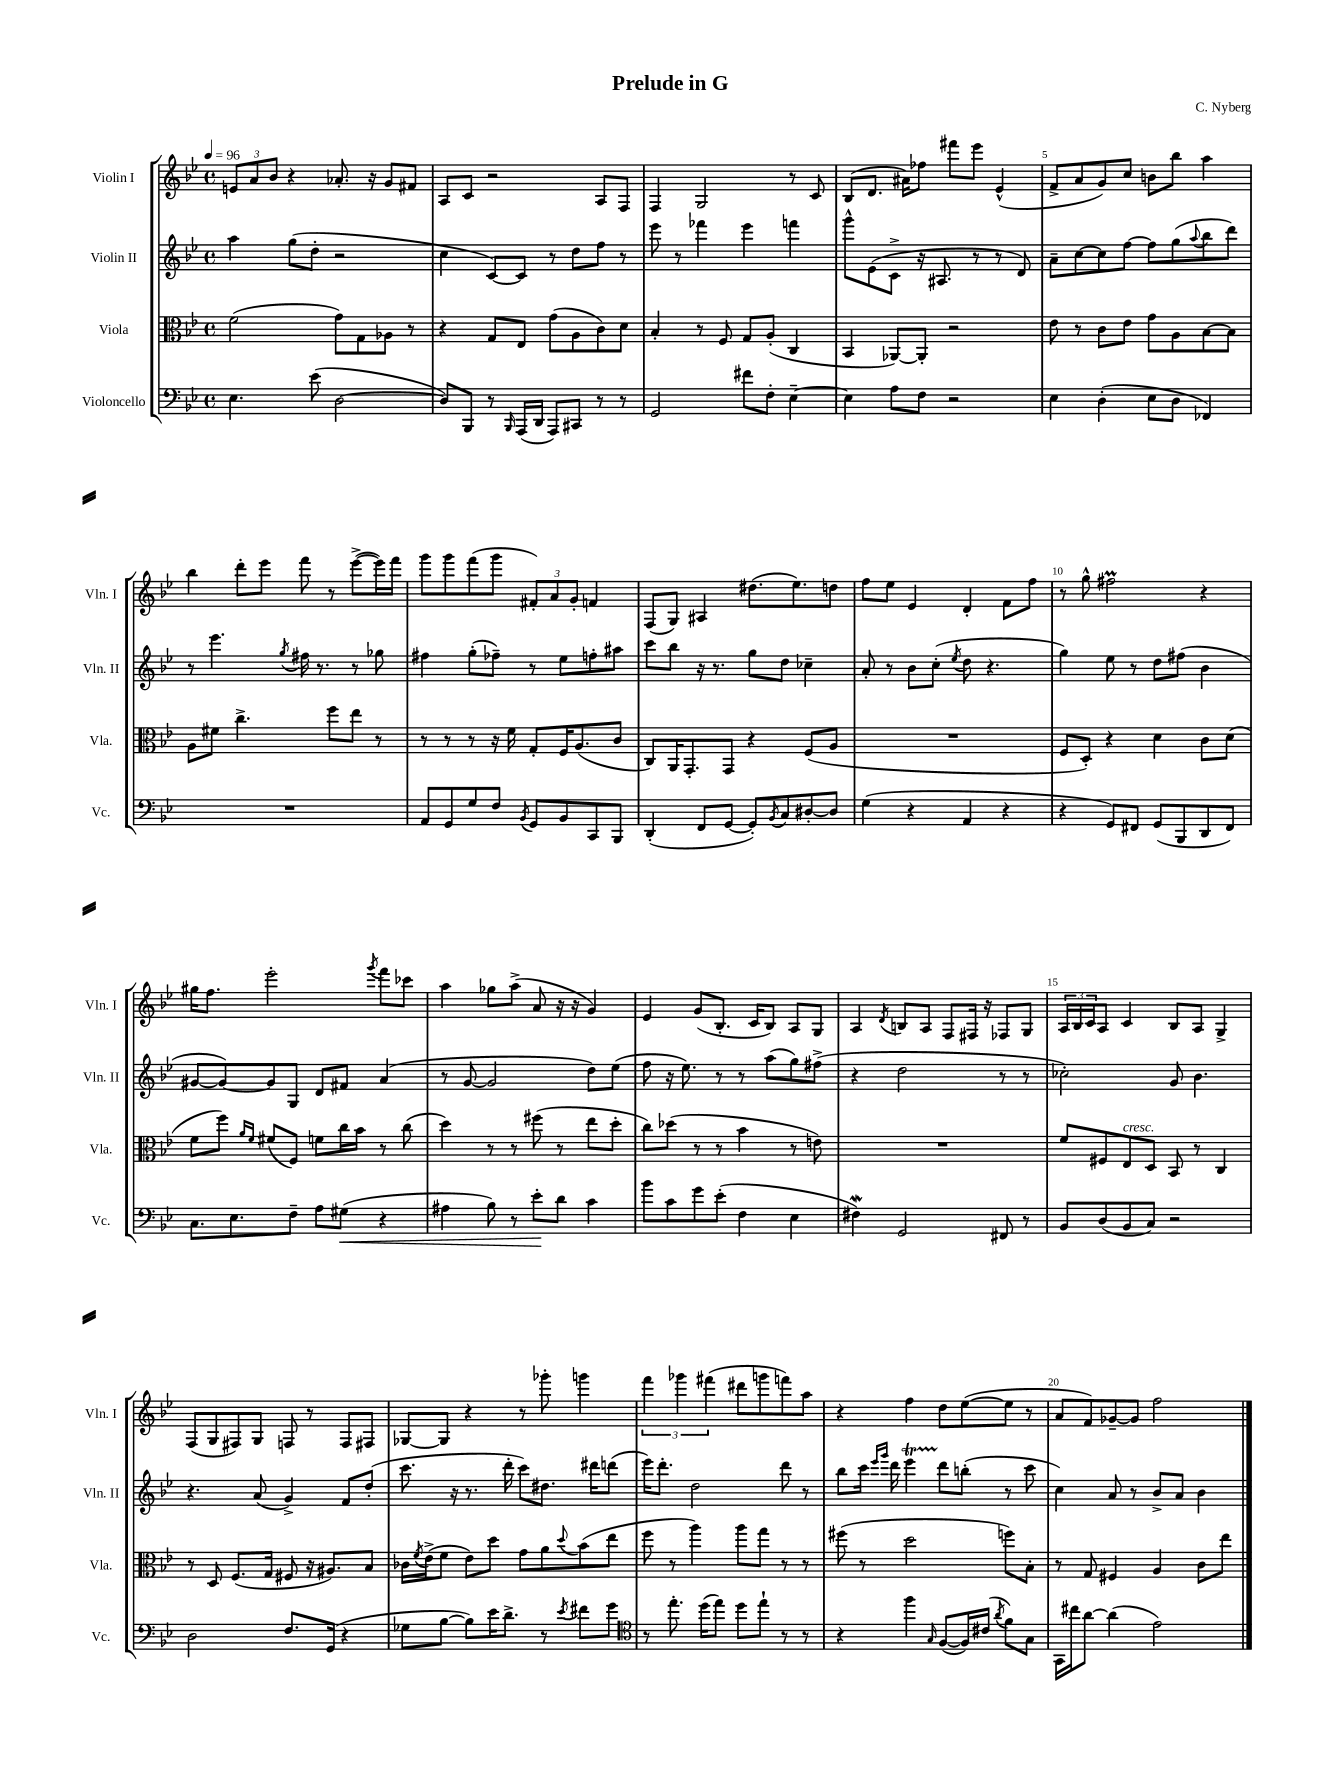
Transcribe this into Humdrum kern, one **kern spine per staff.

**kern	**kern	**kern	**kern
*staff4	*staff3	*staff2	*staff1
*clefF4	*clefC3	*clefG2	*clefG2
*k[b-e-]	*k[b-e-]	*k[b-e-]	*k[b-e-]
*M4/4	*M4/4	*M4/4	*M4/4
*met(c)	*met(c)	*met(c)	*met(c)
*MM96	*MM96	*MM96	*MM96
4.E-	(2f	4aa	12e
.	.	.	12a
.	.	.	12b-
.	.	(8gg	4r
(8e-	.	8dd'	.
[2D	8g)	2r	8.a-'
.	8G	.	.
.	.	.	16r
.	8A-	.	8g
.	8r	.	8f#
=	=	=	=
8D])	4r	4cc	8A
8BBB-	.	.	8c
8r	8G	[8c)	2r
16qqBBB-	.	.	.
(16AAA	8E-	8c]	.
16DD	.	.	.
8AAA)	(8g	8r	.
8CC#	8A	8dd	.
8r	8c)	8ff	8A
8r	8d	8r	8F
=	=	=	=
2GG	4B-'	8eee-	4F
.	.	8r	.
.	8r	4fff-	2G
.	8F	.	.
8f#	8G	4eee-	.
8F'	(8A'	.	.
[4E-~	4C	4fff	8r
.	.	.	8c
=	=	=	=
4E-]	4BB-	8ggg^^	(8B-
.	.	(8e-	8.d
8A	[8AA-)	8c^	.
.	.	.	16a#)
8F	8AA-']	16r	8ff-
.	.	8.A#	.
2r	2r	.	8fff#
.	.	8r	8eee-
.	.	8r	(4e-^^
.	.	8d)	.
=	=	=	=
4E-	8e-	8a~	8f^
.	8r	[8cc	8a
(4D'	8c	8cc]	8g)
.	8e-	[8ff	8cc
8E-	8g	8ff]	8b
8D	8A	(8gg	8bb-
.	.	8qqaa	.
4FF-)	[8B-	8bb-	4aa
.	8B-]	8ddd)	.
=	=	=	=
1r	8A	8r	4bb-
.	8f#	4.eee-	.
.	4.cc^	.	8ddd'
.	.	.	8eee-
.	.	8qgg	.
.	.	16ff#	8fff
.	.	8.r	.
.	8ff	.	8r
.	8ee-	8r	([8eee-^
.	8r	8gg-	16eee-])
.	.	.	16fff
=	=	=	=
8AA	8r	4ff#	8ggg
8GG	8r	.	8ggg
8G	8r	(8gg'	(8fff
8F	16r	8ff-~)	8ggg
.	16f	.	.
8qBB-	.	.	.
8GG	8G'	8r	12f#')
.	.	.	12a
8BB-	16F	8ee-	.
.	.	.	12g'
.	(8.A	.	.
8CC	.	8ff'	4f
8BBB-	8c	8aa#	.
=	=	=	=
(4DD'	8C)	8ccc	(8F
.	16AA	8bb-	8G)
.	8.GG'	.	.
8FF	.	16r	4A#
.	.	8.r	.
[8GG	8GG	.	.
8GG'])	4r	8gg	(8.dd#
8qBB-	.	.	.
8C	.	8dd	.
.	.	.	8.ee-)
[8D#'	(8F	4cc-~	.
8D#]	8A	.	8dd
=	=	=	=
(4G	1r	8a'	8ff
.	.	8r	8ee-
4r	.	8b-	4e-
.	.	(8cc'	.
.	.	8qee-	.
4AA	.	8dd	4d'
.	.	4.r	.
4r	.	.	8f
.	.	.	8ff
=	=	=	=
4r	8F	4gg)	8r
.	8D')	.	8gg^^
8GG)	4r	8ee-	2ff#
8FF#	.	8r	.
(8GG	4d	8dd	.
8BBB-	.	(8ff#	.
8DD	8c	4b-	4r
8FF#)	(8d	.	.
=	=	=	=
8.C	8f	[8g#	16gg#
.	.	.	8.ff
.	8ff)	8g#_)	.
8.E-	.	.	.
.	16qqa	.	.
.	16qqf	.	.
.	(8f#	8g#]	2eee-'
8F~	8F)	8G	.
8A	8f	8d	.
(8G#	16cc	8f#	.
.	16b-	.	.
.	.	.	8qggg
4r	8r	(4a	8fff
.	(8cc	.	8ccc-
=	=	=	=
4A#	4dd)	8r	4aa
.	.	[8g	.
8B-)	8r	2g]	8gg-
8r	8r	.	(8aa^
8e-'	(8ff#	.	8a
8d	8r	.	16r
.	.	.	16r
4c	8ee-	8dd)	4g)
.	8dd'	(8ee-	.
=	=	=	=
8b-	8cc)	8ff	4e-
8c	(8dd-	16r	.
.	.	8.ee-)	.
8g	8r	.	(8g
(8e-'	8r	8r	8.B-'
4F	4b-	8r	.
.	.	.	16c
.	.	(8aa	8B-)
4E-	8r	8gg)	8A
.	8e)	(8ff#^	8G
=	=	=	=
4F#)	1r	4r	4A
.	.	.	8qd
2GG	.	2dd	8B
.	.	.	8A
.	.	.	8F
.	.	.	16F#
.	.	.	16r
8FF#	.	8r	8F-
8r	.	8r	8G
=	=	=	=
8BB-	8f	2cc-')	24A
.	.	.	24B-
.	.	.	24c
(8D	8F#	.	8A
8BB-	8E-	.	4c
8C)	8D	.	.
2r	8BB-	8g	8B-
.	8r	4.b-	8A
.	4C	.	4G^
=	=	=	=
2D	8r	4.r	(8F
.	8D	.	8G
.	(8.F	.	8F#)
.	.	(8a	8G
.	16G	.	.
8.F	8F#	4g^)	8F
.	16r	.	8r
(16GG	8.A#)	.	.
4r	.	8f	8F
.	8B-	(8dd'	8F#
=	=	=	=
8G-	16c-	8.ccc	[8G-
.	8qf	.	.
.	(16e-^	.	.
[8B-	8f	.	8G-]
.	.	16r	.
8B-])	8e-)	8.r	4r
16e-	8dd	.	.
8.d^	.	16ddd'	.
.	8g	8ccc)	8r
8r	8a	8.dd#	8ggg-'
8qe-	8qqdd	.	.
8f#	(8b-	.	4ggg
.	.	16ddd#	.
8g	8ee-	(8ddd	.
=	=	=	=
*clefC4	*	*	*
8r	8ff	16eee-)	6fff
.	.	8.ddd'	.
8.ee-'	8r	.	.
.	.	.	6ggg-
.	4aa)	2dd	.
(16dd	.	.	.
.	.	.	(6fff#
8ee-)	.	.	.
8dd	8aa	.	8ddd#
8ee-`	8gg	.	8ggg
8r	8r	8ddd	8fff)
8r	8r	8r	8aa
=	=	=	=
4r	(8ff#	8bb-	4r
.	8r	16ccc	.
.	.	16qqeee-	.
.	.	16qqggg	.
.	.	16ddd	.
4ff	2dd	4eee-	4ff
16qqG	.	.	.
([8F	.	8ddd	8dd
16F])	.	(8bb'	([8ee-
(16c#	.	.	.
8qa	.	.	.
8f)	8ff)	8r	8ee-]
8G	8B-'	8ccc	8r
=	=	=	=
16GG	8r	4cc)	8a
16cc#	.	.	.
[8a	8G	.	8f)
(4a]	4F#	8a	[8g-~
.	.	8r	8g-]
2e-)	4A	8b-^	2ff
.	.	8a	.
.	8c	4b-	.
.	8ee-	.	.
==	==	==	==
*-	*-	*-	*-
